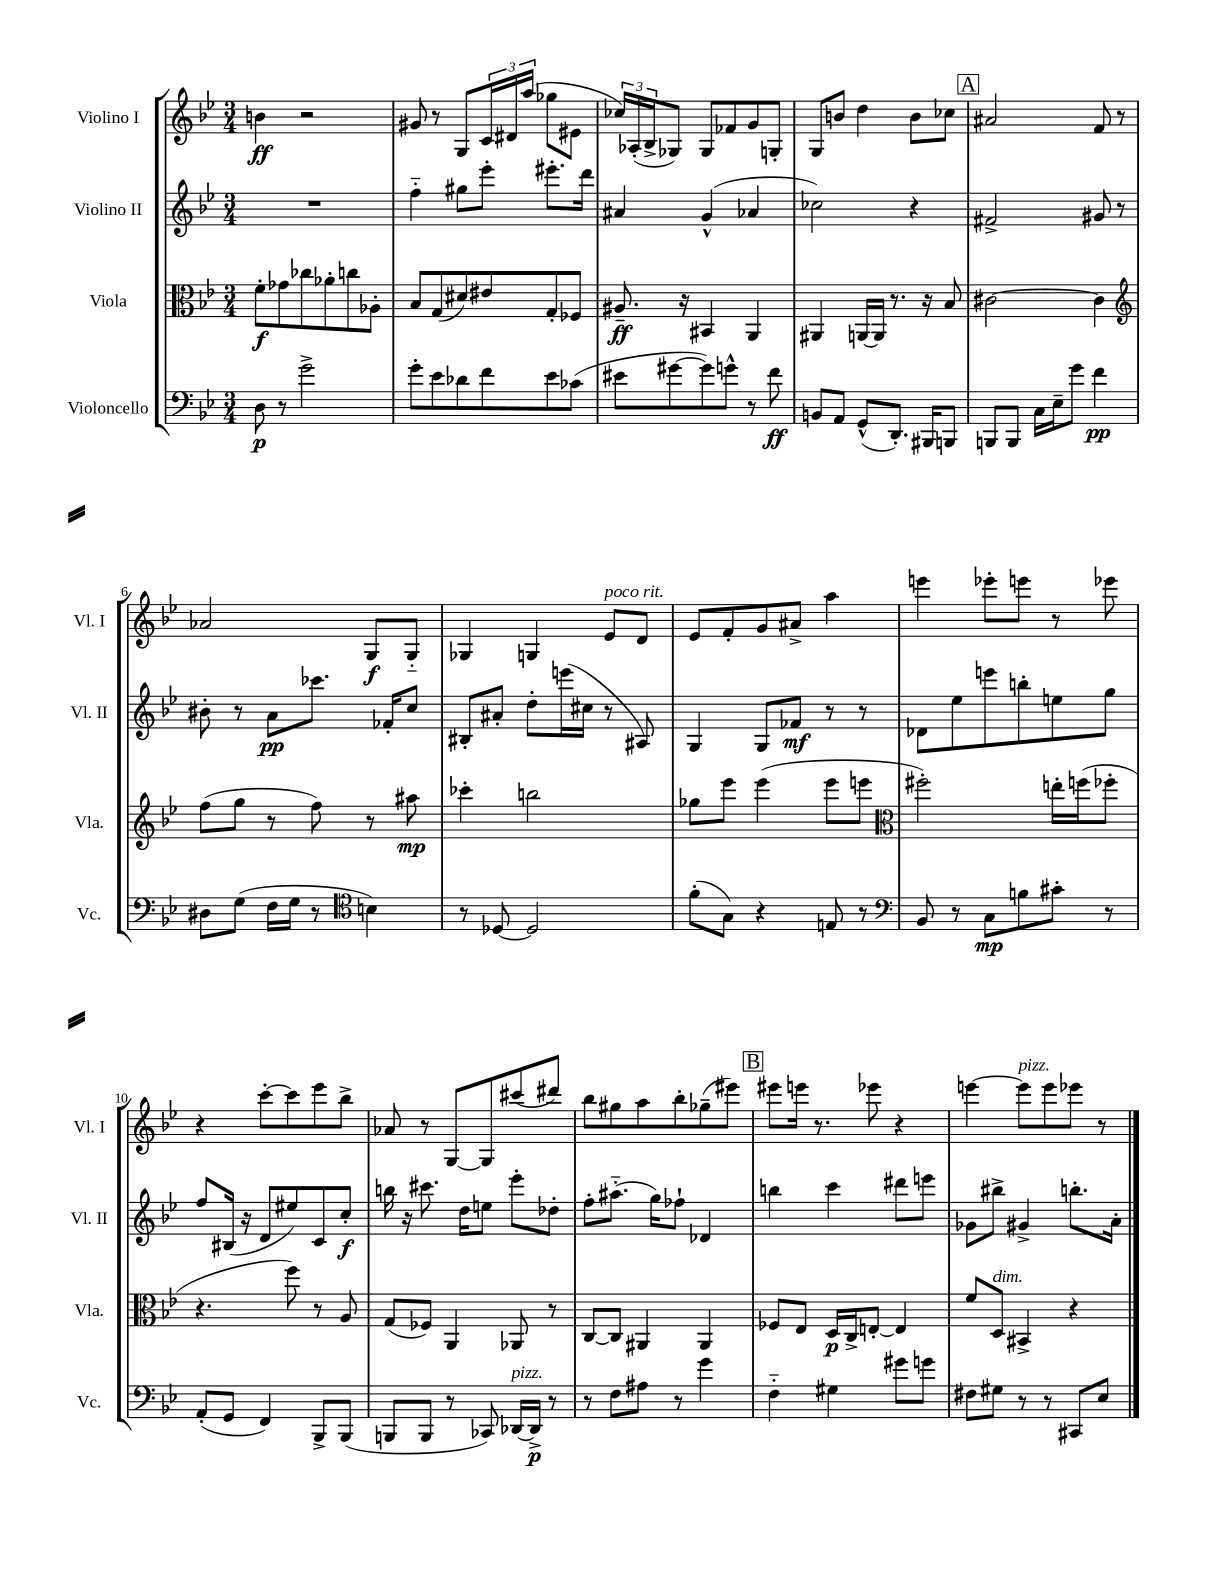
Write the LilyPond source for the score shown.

<<
\new StaffGroup <<
\new Staff = "s0" \with { instrumentName = "Violino I" shortInstrumentName = "Vl. I" } {
    \clef treble \key bes \major \numericTimeSignature \time 3/4
    b'4\ff r2 |
    gis'8 r8 g8 \tuplet 3/2 { c'16 dis'16 a''16( } ges''8 eis'8 |
    \tuplet 3/2 { ces''16) aes16-.( bes16-> } ges8) ges8 fes'8 g'8 g8-. |
    g8 b'8 d''4 b'8 ces''8 |
    \mark \markup { \box "A" } ais'2 f'8 r8 |
    aes'2 g8\f g8-_ |
    ges4 g4 ees'8^\markup { \italic "poco rit." } d'8 |
    ees'8 f'8-. g'8 ais'8-> a''4 |
    e'''4 ees'''8-. e'''8 r8 ees'''8 |
    r4 c'''8~-. c'''8 ees'''8 bes''8-> |
    aes'8 r8 g8~ g8 cis'''8( dis'''8) |
    bes''8 gis''8 a''8 bes''8-. ges''8--( eis'''8) |
    \mark \markup { \box "B" } eis'''8 e'''16 r8. ees'''8 r4 |
    e'''4~ e'''8^\markup { \italic "pizz." } e'''8 ees'''8 r8 \bar "|." |
}
\new Staff = "s1" \with { instrumentName = "Violino II" shortInstrumentName = "Vl. II" } {
    \clef treble \key bes \major \numericTimeSignature \time 3/4
    R2. |
    f''4-_ gis''8 ees'''8-. eis'''8.-. d'''16 |
    ais'4 g'4-^( aes'4 |
    ces''2) r4 |
    \mark \markup { \box "A" } fis'2-> gis'8 r8 |
    bis'8-. r8 a'8\pp ces'''8. fes'16-. c''8 |
    bis8-. ais'8-. d''8-. e'''16( cis''16 r8 ais8) |
    g4 g8 fes'8\mf r8 r8 |
    des'8 ees''8 e'''8 b''8-. e''8 g''8 |
    f''8 bis16( r16 d'8 eis''8) c'8 c''8-.\f |
    b''16 r16 cis'''8. d''16 e''8 ees'''8-. des''8-. |
    f''8-. ais''8.-_( g''16) fes''8-! des'4 |
    \mark \markup { \box "B" } b''4 c'''4 dis'''8 e'''8 |
    ges'8 bis''8-> gis'4-> b''8.-. a'16-. \bar "|." |
}
\new Staff = "s2" \with { instrumentName = "Viola" shortInstrumentName = "Vla." } {
    \clef alto \key bes \major \numericTimeSignature \time 3/4
    f'8-.\f ges'8 ces''8 aes'8-. c''8 aes8-. |
    bes8 g8( dis'8) eis'8 g8-. fes8 |
    ais8.--\ff r16 bis,4 a,4 |
    ais,4 a,16~ a,16 r8. r16 bes8 |
    \mark \markup { \box "A" } cis'2~ cis'4 |
    \clef treble f''8( g''8 r8 f''8) r8 ais''8\mp |
    ces'''4-. b''2 |
    ges''8 ees'''8 ees'''4( ees'''8 e'''8 |
    \clef alto fis''2-.) e''16-. f''16( fes''8-. |
    r4. f''8) r8 a8 |
    g8( fes8) a,4 aes,8 r8 |
    c8~ c8 ais,4 ais,4 |
    \mark \markup { \box "B" } fes8 ees8 d16\p c16-> e8~-. e4 |
    f'8 d8^\markup { \italic "dim." } bis,4-> r4 \bar "|." |
}
\new Staff = "s3" \with { instrumentName = "Violoncello" shortInstrumentName = "Vc." } {
    \clef bass \key bes \major \numericTimeSignature \time 3/4
    d8\p r8 g'2-> |
    g'8-. ees'8 des'8 f'8 ees'8 ces'8( |
    eis'8 gis'8~ gis'8) g'8-^ r8 f'8\ff |
    b,8 a,8 g,8-^( d,8.-.) bis,,16 b,,8 |
    \mark \markup { \box "A" } b,,8 b,,8 c16 ees16-- g'8 f'4\pp |
    dis8 g8( f16 g16 r8 \clef tenor b4) |
    r8 des8~ des2 |
    f'8-.( g8) r4 e8 r8 |
    \clef bass bes,8 r8 c8\mp b8 cis'8-. r8 |
    a,8-.( g,8 f,4) bes,,8-> bes,,8( |
    b,,8 b,,8 r8 ces,8) des,16~^\markup { \italic "pizz." } des,16->\p r8 |
    r8 f8 ais8 r8 g'4 |
    \mark \markup { \box "B" } f4-_ gis4 gis'8 g'8 |
    fis8 gis8 r8 r8 cis,8 ees8 \bar "|." |
}
>>
>>
